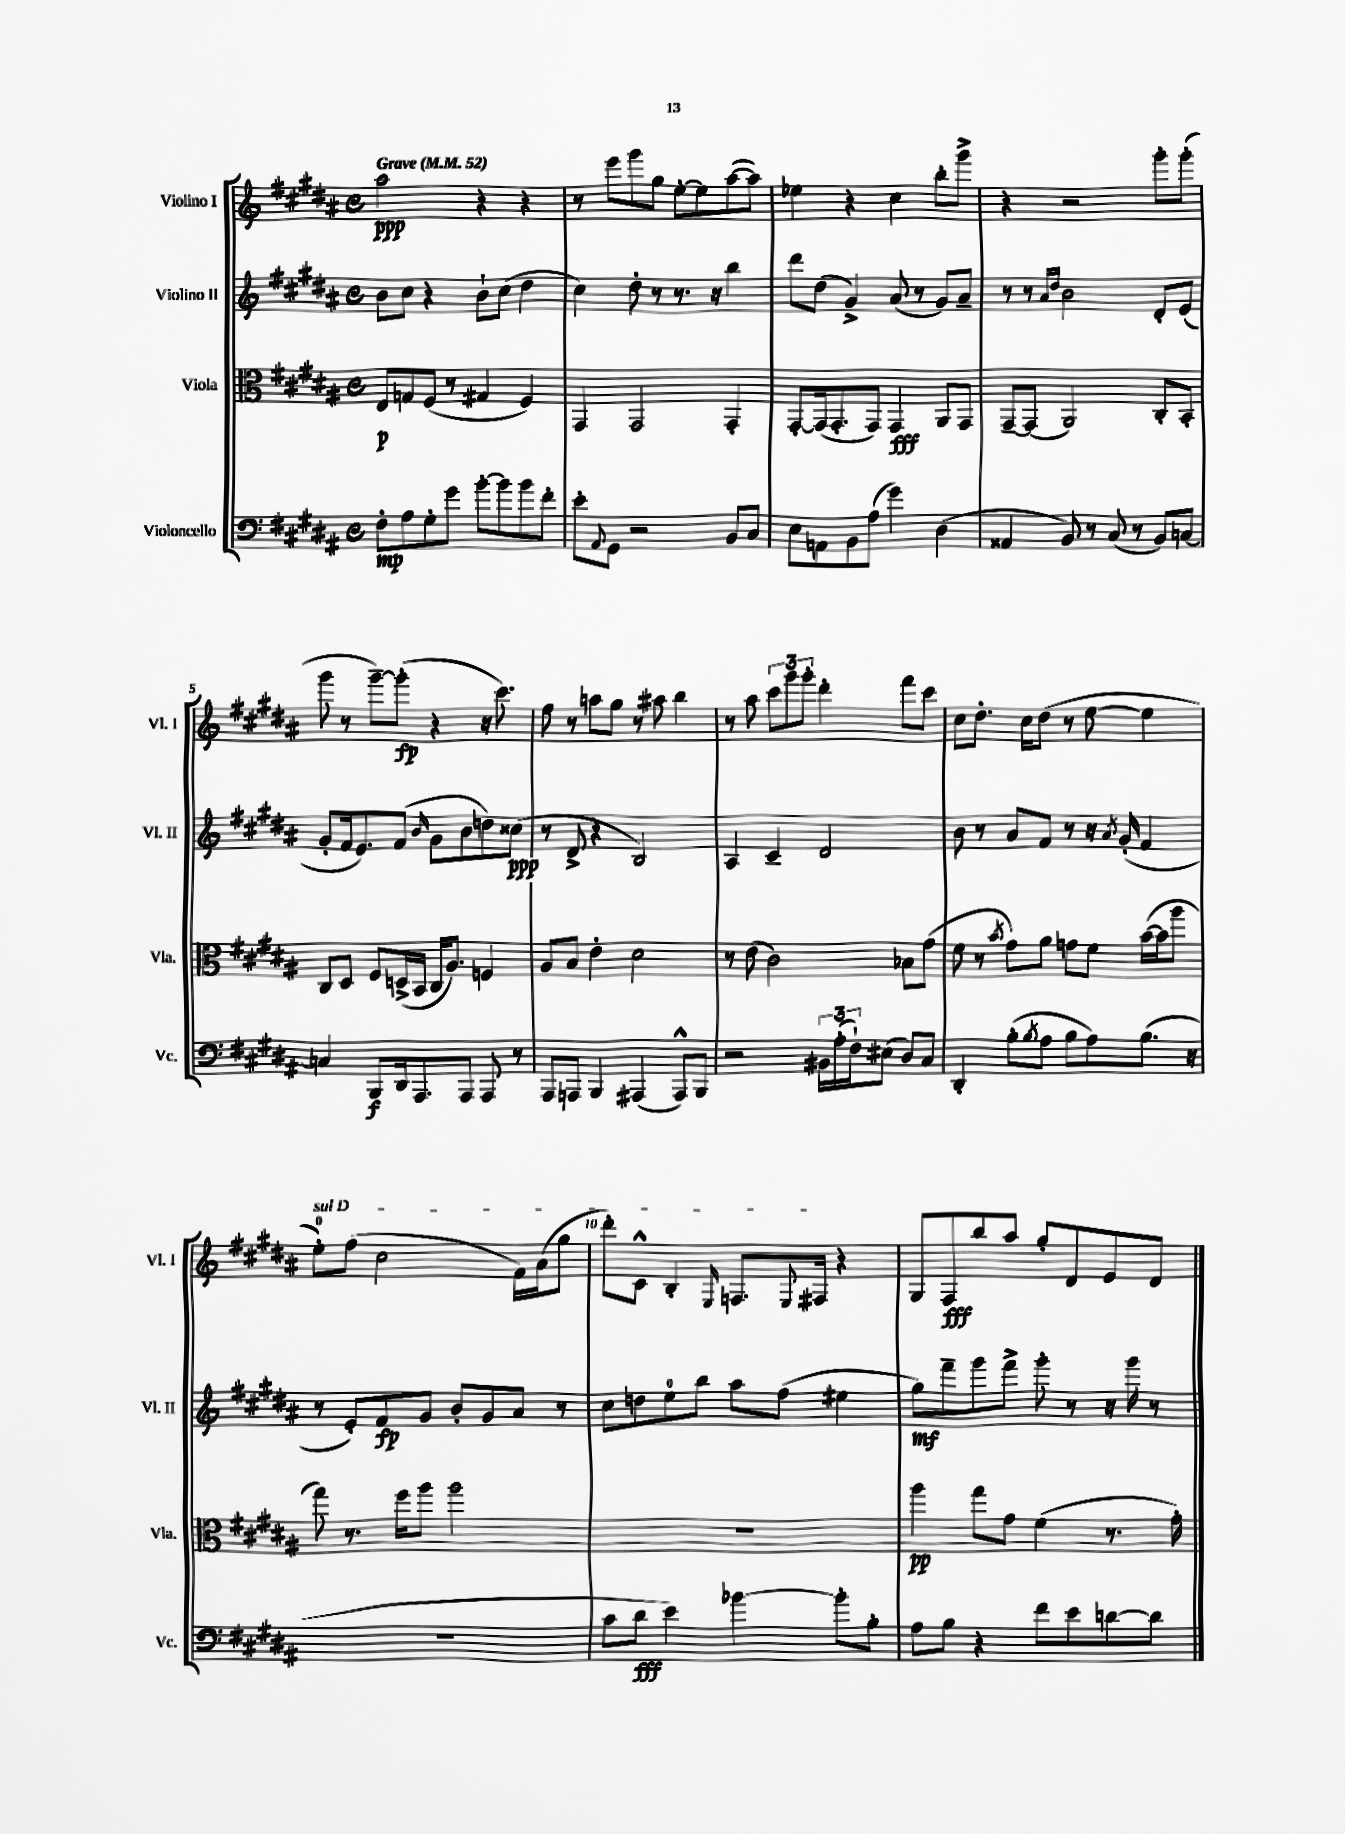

**kern	**kern	**kern	**kern
*staff4	*staff3	*staff2	*staff1
*clefF4	*clefC3	*clefG2	*clefG2
*k[f#c#g#d#a#]	*k[f#c#g#d#a#]	*k[f#c#g#d#a#]	*k[f#c#g#d#a#]
*M4/4	*M4/4	*M4/4	*M4/4
*met(c)	*met(c)	*met(c)	*met(c)
*MM52	*MM52	*MM52	*MM52
8F#'\L	8E/L	8b\L	2aa#\
8A#\	8G/	8cc#\J	.
8G#'\	(8F#/J	4r	.
8g#\J	8r	.	.
[8b'\L	4G#/	8b`\L	4r
8b\]	.	(8cc#\J	.
8b\	4F#/)	4dd#\	4r
8f#'\J	.	.	.
=	=	=	=
8e'\L	4GG#/	4cc#\)	8r
8qqAA#/	.	.	.
8GG#\J	.	.	8eee\L
2r	2GG#/	8dd#'\	8ggg#\
.	.	8r	8gg#\J
.	.	8.r	[8ee'\L
.	.	.	8ee\]
.	.	16r	.
8BB/L	4GG#'/	4bb\	([8aa#\
8C#/J	.	.	8aa#\]J)
=	=	=	=
8E\L	[8GG#'/L	8ddd#\L	4ee-\
8AA\	(16GG#/]k	(8dd#\J	.
.	8.GG#'/	.	.
8BB\	.	4g#^/)	4r
(8A#\J	8GG#/J)	.	.
4g#\)	4GG#/	(8a#/	4cc#\
.	.	8r	.
(4D#\	8AA#/L	8g#/L)	8bb'\L
.	8GG#/J	8a#~/J	8ggg#^\J
=	=	=	=
4AA##/	[8GG#~/L	8r	4r
.	(8GG#/]J	8r	.
.	.	16qqa#/LL	.
.	.	16qqdd#/JJ	.
8BB/)	2AA#/)	2b\	2r
8r	.	.	.
(8C#/	.	.	.
8r	.	.	.
8BB/L)	8C#'/L	8d#'/L	8ggg#'\L
[8C/J	8BB'/J	(8e/J	(8ggg#'\J
=	=	=	=
4C/]	8C#/L	8g#'/L	8ggg#\
.	8D#/J	16f#/k	8r
.	.	8.e/)	.
8BBB/L	8F#/L	.	[8ggg#~\L)
16DD#/k	(16D^/L	(8f#/J	(8ggg#'\]J
8.AAA#/	16BB/JJ	.	.
.	.	16qqb/	.
.	16C#/LK	8g#\L	4r
.	8.A#/J)	.	.
8AAA#/J	.	8b\	.
8AAA#/	4F/	8dd\)	16r
.	.	.	8.ccc#\)
8r	.	(8cc##\J	.
=	=	=	=
8AAA#/L	8A#/L	8r	8ff#\
8AAA/J	8B/J	8d#^/	8r
4BBB/	4e'\	4r	8aa\L
.	.	.	8gg#\J
(4AAA#/	2d#\	2B/)	8r
.	.	.	8aa#\
8AAA#^^/L)	.	.	4bb\
8BBB/J	.	.	.
=	=	=	=
2r	8r	4A#/	8r
.	(8e\	.	8aa#\
.	2c#\)	4c#~/	12ccc#\L
.	.	.	12ggg#\
.	.	.	12ggg#'\J
24BB#\LL	.	2d#/	4ddd#'\
(24A#'\	.	.	.
24F#`\J)	.	.	.
(8E#\J	.	.	.
8D#/L)	8B-\L	.	8fff#\L
8C#/J	(8g#\J	.	8ccc#\J
=	=	=	=
4DD#'/	8f#\	8b\	8cc#\L
.	8r	8r	8.dd#'\J
.	8qb/	.	.
(8B'\L	8g#\L)	8a#/L	.
.	.	.	16cc#\LK
8qB/	.	.	.
8A#\J	8a#\J	8f#/J	(8dd#\J
8B\L	8g\L	8r	8r
8A#\)	8f#\J	16r	[8ee\
.	.	8qa#/	.
.	.	(16g#'/	.
(8.B\J	([16b\LL	4f#/	4ee\]
.	16b\]J	.	.
.	8aa#\J	.	.
16r	.	.	.
=	=	=	=
1r	8gg#\)	8r	8ee'\L)
.	8.r	8e'/L)	(8ff#\J
.	.	8f#/	2cc#\
.	16ff#\LK	.	.
.	8aa#\J	8g#/J	.
.	2aa#\	8b'/L	.
.	.	8g#/	.
.	.	8a#/J	16f#\LL)
.	.	.	(16a#\J
.	.	8r	8gg#\J
=	=	=	=
8c#\L	1r	8cc#\L	8ddd#'\L)
8d#\J	.	8dd\	8c#^^\J
4e\)	.	8ee\	4B'/
.	.	8bb\J	.
.	.	.	16qqE/
[4b-\	.	8aa#\L	8.F/L
.	.	(8ff#\J	.
.	.	.	8qqE/
.	.	.	16F#/Jk
8b-'\]L	.	4ee#\	4r
8B'\J	.	.	.
=	=	=	=
8A#\L	4aa#\	8gg#\L)	8G#/L
8B\J	.	8fff#~\	8F#/
4r	8gg#\L	8ggg#\	8bb/
.	8g#\J	8fff#^\J	8aa#/J
8f#\L	(4f#\	8ggg#'\	8gg#'/L
8e\	.	8r	8d#/
[8d\	8.r	16r	8e/
.	.	16ggg#\	.
8d\]J	.	8r	8d#/J
.	16g#'\)	.	.
==	==	==	==
*-	*-	*-	*-
